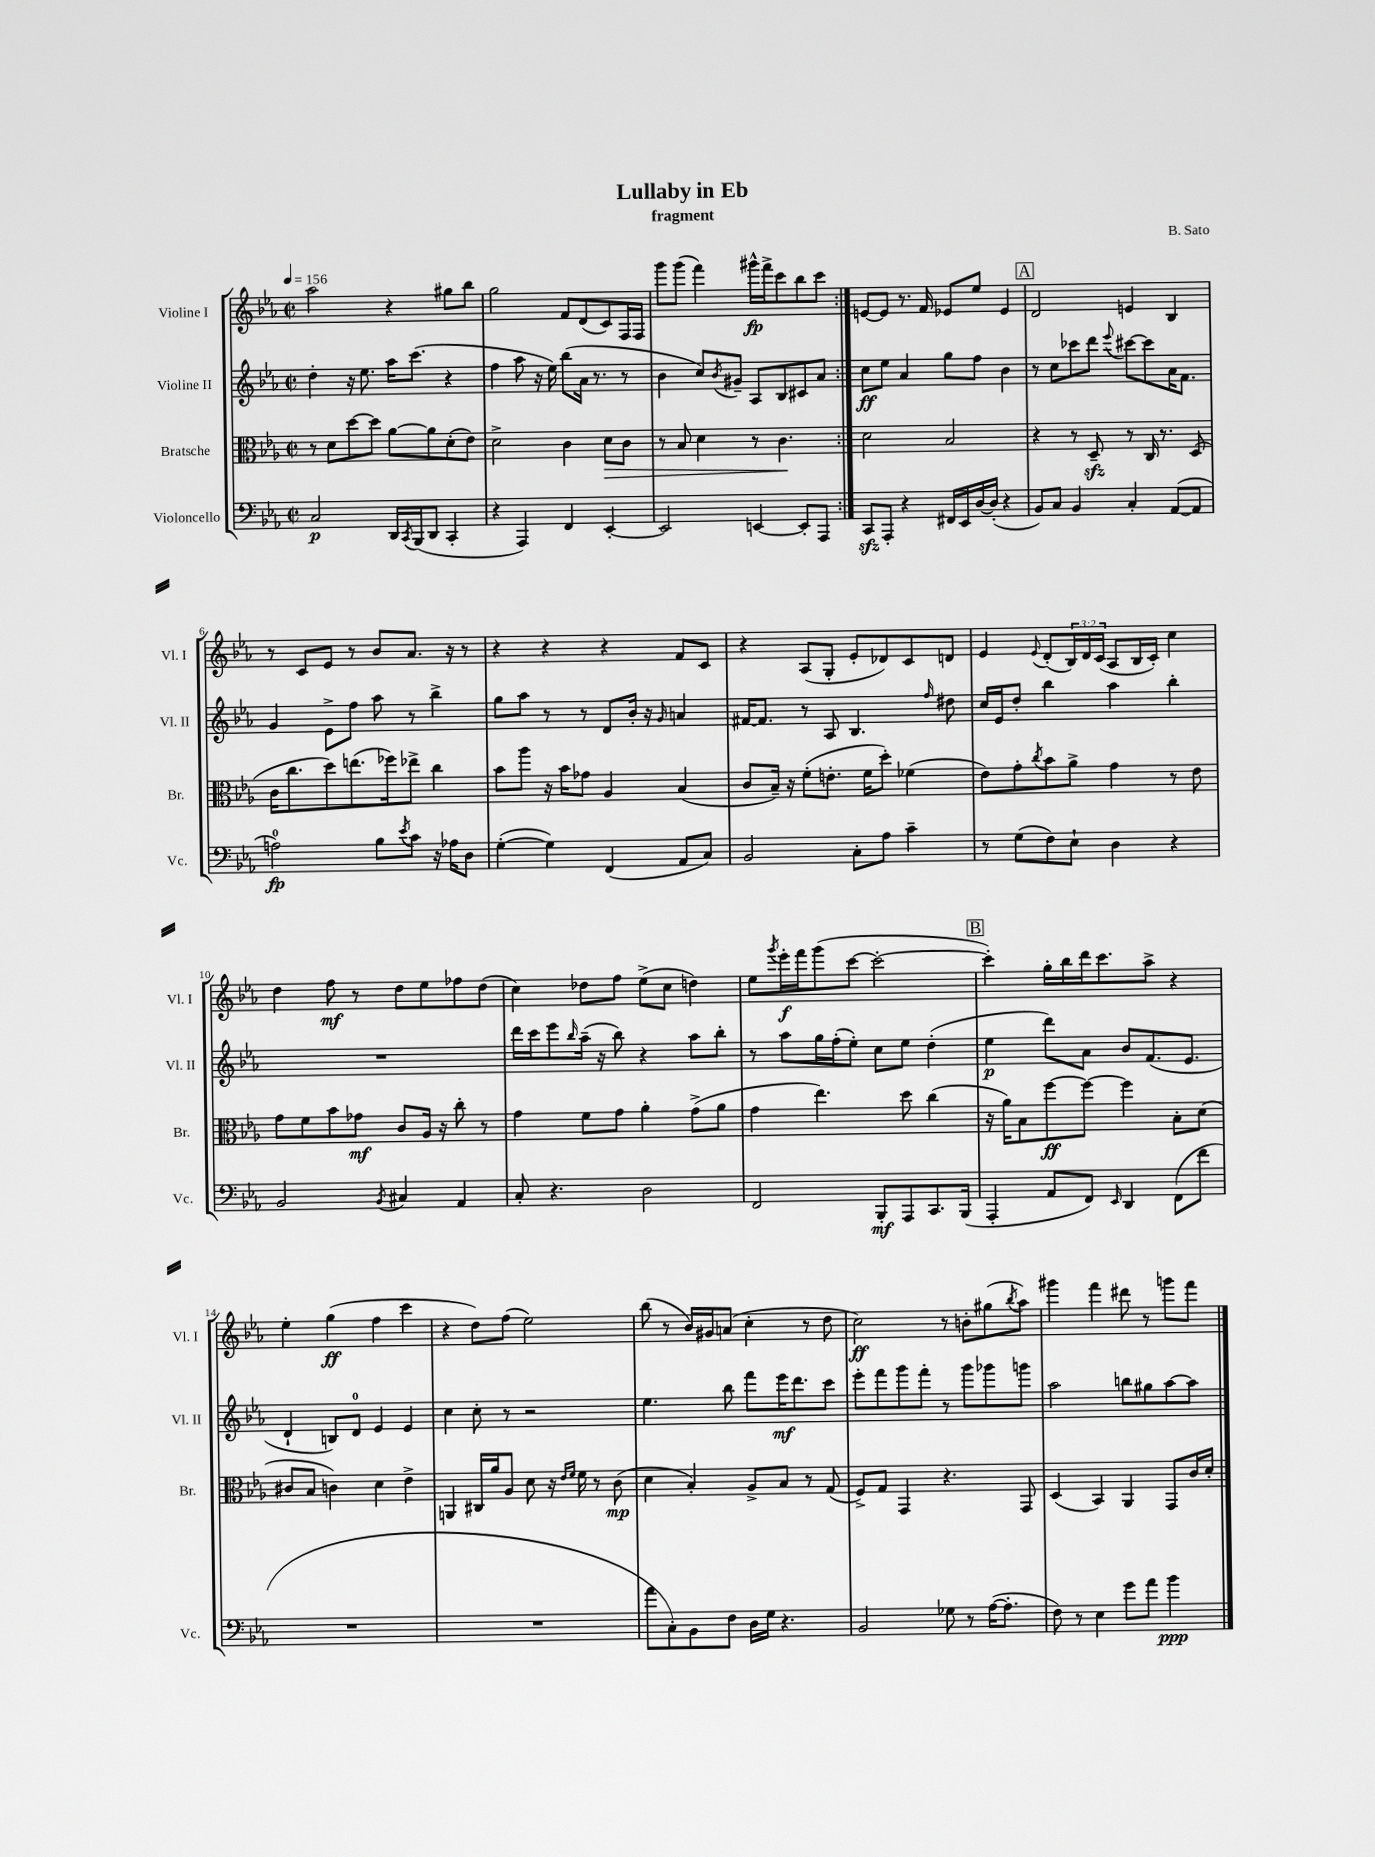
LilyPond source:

\header { title = "Lullaby in Eb" composer = "B. Sato" subtitle = "fragment" }
<<
\new StaffGroup <<
\new Staff = "s0" \with { instrumentName = "Violine I" shortInstrumentName = "Vl. I" } {
    \clef treble \key ees \major \defaultTimeSignature \time 2/2 \override Staff.TupletNumber.text = #tuplet-number::calc-fraction-text \tempo 4 = 156
    \repeat volta 2 { aes''2 r4 gis''8 bes''8 |
    g''2 f'8 d'8( c'8) f16 f16 |
    g'''8 g'''8( f'''4) gis'''16-^\fp f'''16-> c'''8 bes''8 c'''8 | }
    e'8~ e'8 r8. f'16 ees'8 ees''8 ees'4 |
    \mark \markup { \box "A" } d'2 e'4 bes4 |
    r8 c'8 ees'8 r8 bes'8 aes'8. r16 r8 |
    r4 r4 r4 f'8 c'8 |
    r4 aes8( g8-. ees'8-. des'8) c'8 d'8 |
    ees'4 \appoggiatura { ees'8 } d'8-.( \tuplet 3/2 { bes16) d'16 c'16( } aes8 bes16 c'16-.) c''4 |
    d''4 f''8\mf r8 d''8 ees''8 fes''8 d''8( |
    c''4) des''8 f''8 ees''8->( c''8 d''4) |
    ees''8 \acciaccatura { g'''8 } ees'''16-.\f f'''16 g'''8( c'''8~ c'''2~-. |
    \mark \markup { \box "B" } c'''4-.) g''16-. bes''16 d'''16 c'''8. aes''8-> r4 |
    ees''4-. g''4\ff( f''4 c'''4 |
    r4 d''8) f''8( ees''2) |
    bes''8( r8 bes'16) gis'16 a'8( c''4-. r8 d''8 |
    c''2\ff) r8 b'8-. gis''8( \acciaccatura { bes''8 } aes''8) |
    gis'''4 f'''4 dis'''8 r8 g'''8 f'''8 \bar "|." |
}
\new Staff = "s1" \with { instrumentName = "Violine II" shortInstrumentName = "Vl. II" } {
    \clef treble \key ees \major \defaultTimeSignature \time 2/2
    \repeat volta 2 { d''4-. r16 ees''8. aes''16 c'''8.( r4 |
    f''4 aes''8 r16 ees''16) bes''8( aes'16 r8. r8 |
    bes'4 c''8) \acciaccatura { bes'8 } gis'8-- aes8 bes8 cis'8 aes'8 | }
    c''8\ff ees''8 aes'4 g''8 f''8 bes'4 |
    \mark \markup { \box "A" } r8 c''8 ces'''8 d'''8 \appoggiatura { ees'''8 } cis'''8~ cis'''8 aes'16 f'8. |
    g'4 ees'8-> f''8 aes''8 r8 bes''4-> |
    g''8 aes''8 r8 r8 d'8 bes'16-. r16 \grace { g'16 } a'4 |
    fis'16~ fis'8. r8 aes8 bes4. \grace { f''16 } dis''8 |
    c''16 ees'16 d''8-. bes''4 aes''4 bes''4-. |
    R1 |
    d'''16 c'''16 ees'''8 \grace { bes''16 } aes''16--( r16 bes''8) r4 aes''8 bes''8-. |
    r8 aes''8 g''16 f''16-.( ees''8-.) c''8 ees''8 d''4-.( |
    \mark \markup { \box "B" } ees''4\p d'''8) aes'8 bes'8 f'8.( ees'8. |
    d'4-! b8) d'8-0 ees'4 ees'4 |
    c''4 c''8-. r8 r2 |
    ees''4. bes''8 f'''8 ees'''16\mf d'''8. c'''8 |
    ees'''8-. f'''8 g'''8 f'''8-. r8 g'''8 ges'''8 g'''8 |
    aes''2 b''8 gis''8 aes''8~ aes''8 \bar "|." |
}
\new Staff = "s2" \with { instrumentName = "Bratsche" shortInstrumentName = "Br." } {
    \clef alto \key ees \major \defaultTimeSignature \time 2/2
    \repeat volta 2 { r8 d'8 d''8~ d''8 aes'8~ aes'8 d'8-.( ees'8) |
    d'2-> c'4 d'8\> c'8 |
    r8 bes8 d'4 r8 c'4.\! | }
    d'2 bes2 |
    \mark \markup { \box "A" } r4 r8 d8--\sfz r8 c16 r8. d8( |
    c'16 c''8. d''8) e''8.( fes''16) ees''8-> c''4 |
    bes'8 aes''8 r16 bes'16 ges'8 aes4 bes4( |
    c'8 bes16--) r16 f'8-.( e'8.-. f'16 d''8-.) fes'4( |
    ees'8) g'8-. \acciaccatura { c''8 } bes'8 aes'8-> g'4 r8 ees'8 |
    g'8 f'8 bes'8 ges'8\mf c'8 aes16 r16 c''8-. r8 |
    g'4 f'8 g'8 aes'4-. g'8->( aes'8 |
    g'4 ees''4.) d''8 c''4( |
    \mark \markup { \box "B" } r16 aes'16) bes8 f''8~\ff f''8~ f''4 bes8-. d'8( |
    cis'8 bes8 c'4) d'4 ees'4-> |
    a,4 cis16 aes'16 aes8 d'8 r16 \grace { ees'16 f'16 } f'16 r8 c'8\mp( |
    d'4 bes4-.) aes8-> bes8 r8 g8( |
    f8->) g8 g,4 r4. g,8 |
    d4( bes,4) aes,4 g,8 c'16 d'16-. \bar "|." |
}
\new Staff = "s3" \with { instrumentName = "Violoncello" shortInstrumentName = "Vc." } {
    \clef bass \key ees \major \defaultTimeSignature \time 2/2
    \repeat volta 2 { c2\p d,16 \acciaccatura { c,8 } bes,,16( d,8 c,4-. |
    r4 aes,,4) f,4 ees,4~-. |
    ees,2 e,4~ e,8-. aes,,8 | }
    c,8\sfz aes,,8-. r4 fis,16 ees,16 d16~ d16-.( r4 |
    \mark \markup { \box "A" } bes,8) c8 bes,4 c4-. aes,8~( aes,8 |
    a2-0\fp) bes8 \acciaccatura { ees'8 } c'8 r16 aes16 d8 |
    g4~-.( g4) f,4( aes,8 c8) |
    bes,2 c8-. aes8 c'4-- |
    r8 g8( f8) ees8-! d4 r4 |
    bes,2 \acciaccatura { bes,8 } cis4 aes,4 |
    c8-. r4. d2 |
    f,2 bes,,8-.\mf aes,,8 c,8. bes,,16( |
    \mark \markup { \box "B" } aes,,4-. aes,8 f,8) \grace { ees,16 } d,4 f,8( f'8 |
    R1 |
    R1 |
    aes'8 c8-.) bes,8 f8 d16 g16 r4. |
    bes,2 ges8 r8 aes16~( aes8.-. |
    f8) r8 ees4 g'8 aes'8 bes'4\ppp \bar "|." |
}
>>
>>
